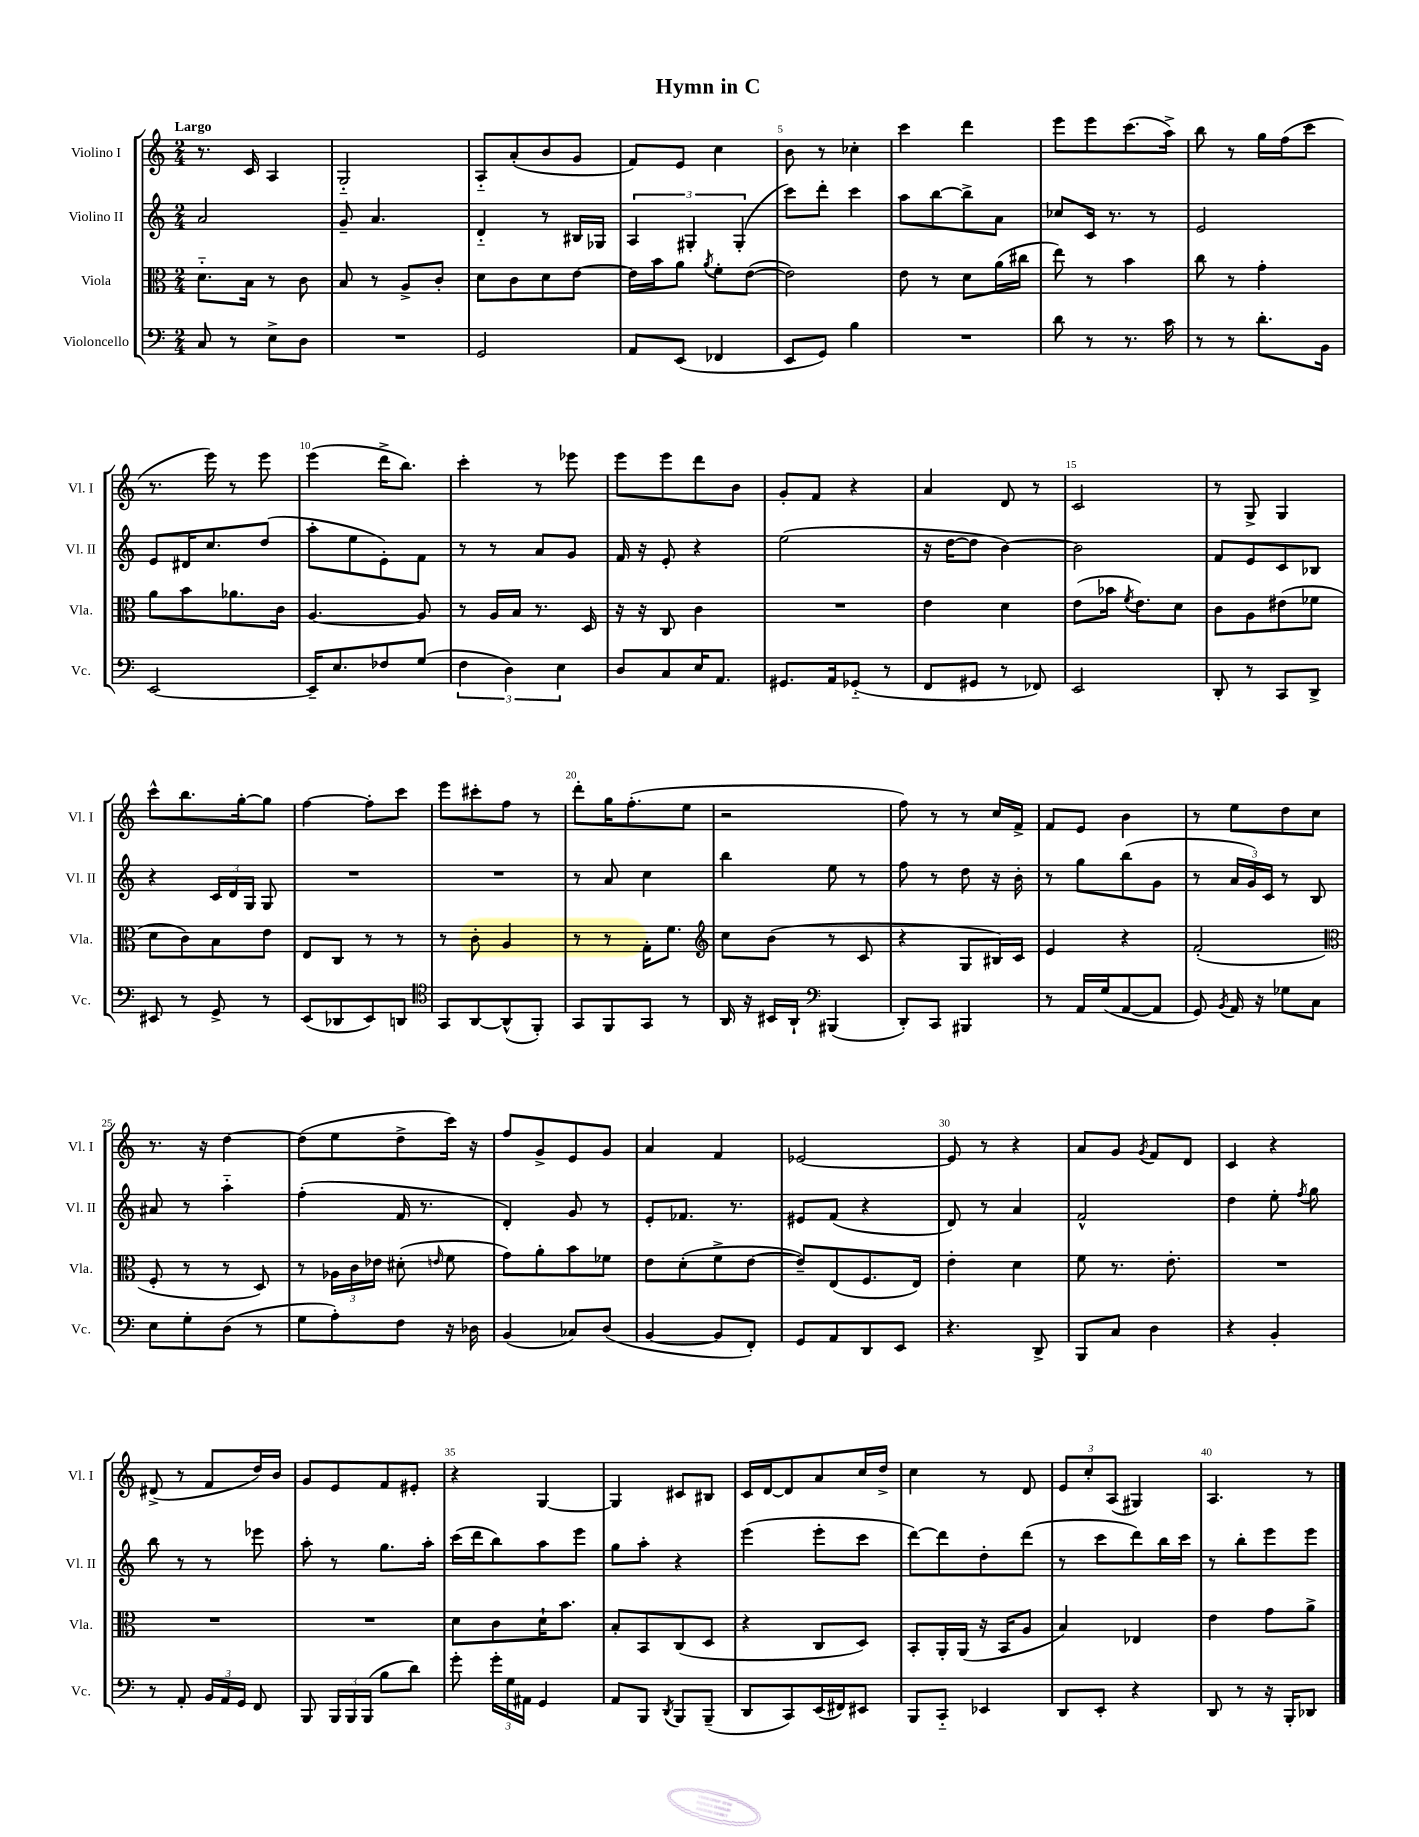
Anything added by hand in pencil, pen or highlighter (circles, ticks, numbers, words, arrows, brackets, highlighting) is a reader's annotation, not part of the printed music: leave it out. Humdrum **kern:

**kern	**kern	**kern	**kern
*part4	*part3	*part2	*part1
*staff4	*staff3	*staff2	*staff1
*I"Violoncello	*I"Viola	*I"Violino II	*I"Violino I
*I'Vc.	*I'Vla.	*I'Vl. II	*I'Vl. I
*clefF4	*clefC3	*clefG2	*clefG2
*k[]	*k[]	*k[]	*k[]
*M2/4	*M2/4	*M2/4	*M2/4
=1	=1	=1	=1
!	!	!	!LO:TX:a:B:t=Largo
8C/	8.d\L	2a/	8.r
8r	.	.	.
.	16B\Jk	.	16c/
8E^\L	8r	.	4A/
8D\J	8c\	.	.
=2	=2	=2	=2
2r	8B/	8g~/	2G/
.	8r	4.a/	.
.	8A^/L	.	.
.	8c'/J	.	.
=3	=3	=3	=3
2GG/	8d\L	4d/	8A/L
.	8c\	.	(8a'/
.	8d\	8r	8b/
.	[8e\J	16B#X/LL	8g/J
.	.	16G-X/JJ	.
=4	=4	=4	=4
8AA/L	16e\LL]	6A/	8f/L)
.	16b\J	.	.
(8EE/J	8a\J	.	8e/J
.	.	6G#X'/	.
.	8qa/	.	.
4FF-X/	8f'\L	.	4cc\
.	.	(6G#'/	.
.	([8e\J	.	.
=5	=5	=5	=5
8EE/L	2e\])	8ccc\L)	8b\
8GG/J)	.	8ddd'\J	8r
4B\	.	4ccc\	4cc-X'\
=6	=6	=6	=6
2r	8e\	8aa\L	4ccc\
.	8r	[8bb\	.
.	8d\L	8bb^\]	4ddd\
.	(16a\L	8a\J	.
.	16cc#X\JJ	.	.
=7	=7	=7	=7
8d\	8ee\)	8cc-X/L	8eee\L
8r	8r	16c/Jk	8eee\
.	.	8.r	.
8.r	4b\	.	(8.ccc\
.	.	8r	.
16c\	.	.	16aa^\Jk)
=8	=8	=8	=8
8r	8cc\	2e/	8bb\
8r	8r	.	8r
8.d'\L	4g'\	.	16gg\LL
.	.	.	(16ff\J
.	.	.	8ccc\J
16BB\Jk	.	.	.
!!LO:LB:g=z
=9	=9	=9	=9
[2EE/	8a\L	8e/L	8.r
.	8b\	16d#X/K	.
.	.	8.cc/	16eee\)
.	8.a-X\	.	8r
.	.	(8dd/J	8eee\
.	16c\Jk	.	.
=10	=10	=10	=10
16EE~/KL]	[4.A/	8aa'\L	(4eee\
8.E/	.	.	.
.	.	8ee\	.
8F-X/	.	8e'\)	16ddd^\KL
.	.	.	8.bb\J)
(8G/J	8A/]	8f\J	.
=11	=11	=11	=11
6F\	8r	8r	4ccc'\
.	16A/LL	8r	.
6D\)	.	.	.
.	16B/JJ	.	.
.	8.r	8a/L	8r
6E\	.	.	.
.	.	8g/J	8eee-X\
.	16D/	.	.
=12	=12	=12	=12
8D/L	16r	16f/	8eee\L
.	16r	16r	.
8C/	8C/	8e'/	8eee\
16E/K	4c\	4r	8ddd\
8.AA/J	.	.	.
.	.	.	8b\J
=13	=13	=13	=13
8.GG#X/L	2r	(2ee\	8g'/L
.	.	.	8f/J
16AA/k	.	.	.
(8GG-X/J	.	.	4r
8r	.	.	.
=14	=14	=14	=14
8FF/L	4e\	16r	4a/
.	.	[16dd\KL	.
8GG#X/J	.	8dd\J]	.
8r	4d\	[4b\)	8d/
8FF-X/)	.	.	8r
=15	=15	=15	=15
2EE/	(8e\L	2b\]	2c/
.	16b-X\Jk	.	.
.	8qf/	.	.
.	8.e\L)	.	.
.	8d\J	.	.
=16	=16	=16	=16
8DD'/	8c\L	8f/L	8r
8r	8A\	8e/	8G^/
8CC/L	(8e#X\	8c/	4G/
8DD^/J	8f-X\J	8B-X/J	.
!!LO:LB:g=z
=17	=17	=17	=17
8EE#X/	8d\L	4r	8ccc^^\L
8r	8c\)	.	8.bb\
8GG^/	8B\	24c/LL	.
.	.	24d/	.
.	.	.	[16gg'\k
.	.	24G/JJ	.
8r	8e\J	8G/	8gg\J]
=18	=18	=18	=18
(8EE/L	8E/L	2r	[4ff\
8DD-X/	8C/J	.	.
8EE/)	8r	.	8ff'\L]
8DDn/J	8r	.	8ccc\J
=19	=19	=19	=19
*clefC4	*	*	*
8GG/L	8r	2r	8eee\L
[8AA/	8c'\	.	8ccc#X'\
(8AA^^/]	4A/	.	8ff\J
8FF'/J)	.	.	8r
=20	=20	=20	=20
8GG/L	8r	8r	8ddd'\L
8FF/	8r	8a/	16gg\K
.	.	.	(8.ff'\
8GG/J	16G'\KL	4cc\	.
.	8.f\J	.	.
8r	.	.	8ee\J
=21	=21	=21	=21
*	*clefG2	*	*
16AA/	8cc\L	4bb\	2r
16r	.	.	.
16BB#X/LL	(8b\J	.	.
16AA`/JJ	.	.	.
*clefF4	*	*	*
(4BBB#X/	8r	8ee\	.
.	8c/	8r	.
=22	=22	=22	=22
8DD'/L)	4r	8ff\	8ff\)
8CC/J	.	8r	8r
4BBB#X/	8G/L	8dd\	8r
.	16B#X/L)	16r	16cc/LL
.	16c/JJ	16b'\	16f^/JJ
=23	=23	=23	=23
8r	4e/	8r	8f/L
16AA/LL	.	8gg\L	8e/J
(16G/J	.	.	.
[8AA/	4r	(8bb\	4b\
8AA/J]	.	8g\J	.
=24	=24	=24	=24
8GG/)	(2f'/	8r	8r
8qBB/	.	.	.
16AA/	.	24a/LL	8ee\L
.	.	24g/)	.
16r	.	.	.
.	.	24c/JJ	.
8G-X\L	.	8r	8dd\
8C\J	.	8B/	8cc\J
!!LO:LB:g=z
=25	=25	=25	=25
*	*clefC3	*	*
8E\L	8F'/	8a#X/	8.r
8G'\	8r	8r	.
.	.	.	16r
(8D\J	8r	4aa\	[4dd\
8r	8D/)	.	.
=26	=26	=26	=26
8G\L	8r	(4ff'\	(8dd\L]
8A'\)	24A-X\LL	.	8ee\
.	24c\	.	.
.	24e-X\JJ	.	.
8F\J	(8d#X'\	16f/	8dd^\
.	.	8.r	.
.	16qqen/	.	.
16r	8f\	.	16ccc\Jk)
16D-X\	.	.	16r
=27	=27	=27	=27
(4BB/	8g\L)	4d'/)	8ff/L
.	8a'\	.	8g^/
8C-X/L)	8b\	8g/	8e/
(8D/J	8f-X\J	8r	8g/J
=28	=28	=28	=28
[4BB/	8e\L	8e'/L	4a/
.	(8d'\	8.f-X/J	.
8BB/L]	8f^\	.	4f/
.	.	8.r	.
8FF'/J)	[8e\J	.	.
=29	=29	=29	=29
8GG/L	8e~/L])	8e#X/L	[2e-X/
8AA/	(8E/	(8f/J	.
8DD/	8.F/	4r	.
8EE/J	.	.	.
.	16E/Jk)	.	.
=30	=30	=30	=30
4.r	4e'\	8d/)	8e-/]
.	.	8r	8r
.	4d\	4a/	4r
8DD^/	.	.	.
=31	=31	=31	=31
8BBB/L	8f\	2f^^/	8a/L
8C/J	8.r	.	8g/J
.	.	.	8qg/
4D\	.	.	8f/L
.	8.e'\	.	.
.	.	.	8d/J
=32	=32	=32	=32
4r	2r	4dd\	4c/
4BB'/	.	8ee'\	4r
.	.	8qff/	.
.	.	8gg\	.
!!LO:LB:g=z
=33	=33	=33	=33
8r	2r	8bb\	(8d#X^/
8AA'/	.	8r	8r
24BB/LL	.	8r	8f/L
24AA/	.	.	.
24GG/JJ	.	.	.
8FF/	.	8eee-X\	16dd/L)
.	.	.	16b/JJ
=34	=34	=34	=34
8BBB/	2r	8aa'\	8g/L
24BBB/LL	.	8r	8e/
24BBB/	.	.	.
(24BBB/JJ	.	.	.
8B\L	.	8.gg\L	8f/
8d\J)	.	.	8e#X'/J
.	.	16aa'\Jk	.
=35	=35	=35	=35
8g'\	8d\L	(16ccc\LL	4r
.	.	16ddd\J	.
24g'\LL	8c\	8bb\)	.
24G\	.	.	.
24AA#X\JJ	.	.	.
4GG/	16d`\K	8aa\	[4G/
.	8.b\J	.	.
.	.	8eee\J	.
=36	=36	=36	=36
8AA/L	8B'/L	8gg\L	4G/]
8BBB/J	8BB/	8aa'\J	.
8qDD/	.	.	.
8BBB/L	(8C/	4r	8c#X/L
(8BBB~/J	8D/J	.	8B#X/J
=37	=37	=37	=37
8DD/L	4r	(4eee\	16c/LL
.	.	.	[16d/J
8CC/)	.	.	8d/]
(16EE/L	8C/L	8eee'\L	8a/
16FF#X/J)	.	.	.
8EE#X/J	8D/J)	8ccc\J	16cc/L
.	.	.	16dd^/JJ
=38	=38	=38	=38
8BBB/L	8BB'/L	[8ddd\L)	4cc\
8CC/J	16AA'/L	8ddd\]	.
.	(16AA/JJ	.	.
4EE-X/	16r	8dd'\	8r
.	16BB/KL	.	.
.	8A/J	(8ddd\J	8d/
=39	=39	=39	=39
8DD/L	4B/)	8r	12e/L
.	.	.	12cc'/
8EE'/J	.	8ccc\L	.
.	.	.	(12A/J
4r	4E-X/	8ddd\)	4G#X/)
.	.	16bb\L	.
.	.	16ccc\JJ	.
=40	=40	=40	=40
8DD/	4e\	8r	4.A/
8r	.	8bb'\L	.
16r	8g\L	8eee\	.
16BBB'/KL	.	.	.
8DD-X/J	8a^\J	8eee\J	8r
==	==	==	==
*-	*-	*-	*-
